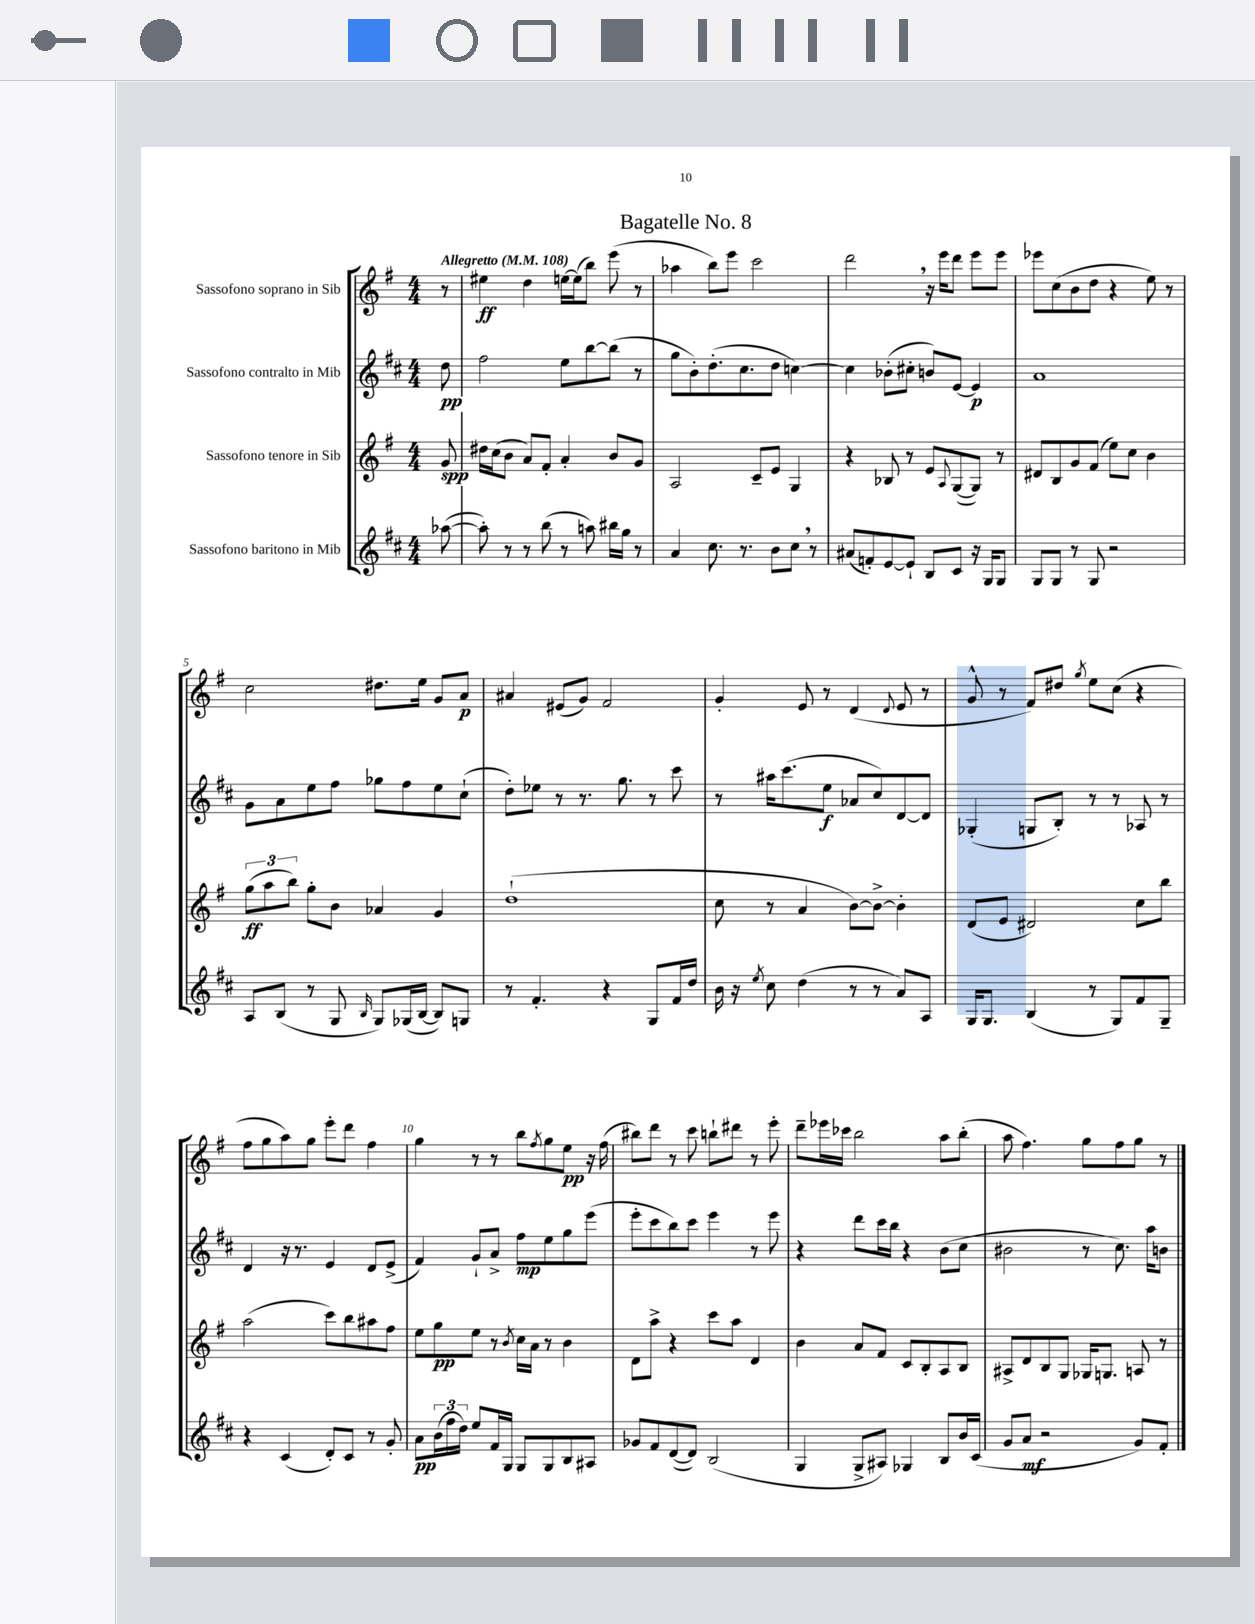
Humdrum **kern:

**kern	**kern	**kern	**kern
*staff4	*staff3	*staff2	*staff1
*clefG2	*clefG2	*clefG2	*clefG2
*k[f#c#]	*k[f#]	*k[f#c#]	*k[f#]
*M4/4	*M4/4	*M4/4	*M4/4
*MM108	*MM108	*MM108	*MM108
([8aa-\	8g/	8dd\	8r
=	=	=	=
8aa-'\])	16dd#\LL	2ff#\	4ee#\
.	(16cc\J	.	.
8r	8b\J	.	.
8r	8a/L)	.	4dd\
(8bb\	8f#'/J	.	.
8r	4a'/	8ee\L	[16ee\LL
.	.	.	(16ee\]J
8aa\)	.	[8bb\	8bb\J)
16bb#\LL	8b/L	(8bb\]J	(8eee\
16gg\JJ	.	.	.
8r	8g/J	8r	8r
=	=	=	=
4a/	2A/	8gg\L	4aa-\
.	.	8b'\)	.
8.cc#\	.	(8.dd'\	8bb\L)
.	.	.	8eee\J
8.r	.	8.cc#\	.
.	8c~/L	.	2ccc\
8b\L	8e/J	8dd\J	.
8cc#\J	4G/	[4cc\)	.
8r	.	.	.
=	=	=	=
(8a#/L	4r	4cc\]	2ddd\
8f'/)	.	.	.
[8e/	8B-/	(8b-'\L	.
8e`/]J	8r	8cc#'\J	.
8B/L	8e/L	8b/L)	16r
.	.	.	16eee\LK
.	8qqA/	.	.
8c#/J	([8G/	[8e/J	8ddd\J
16r	8G/]J)	4e/]	8eee\L
16G/LK	.	.	.
8G/J	8r	.	8eee\J
=	=	=	=
8G/L	8d#/L	1a	8eee-\L
8G/J	8B/	.	(8cc\
8r	8g/	.	8b\
8G/	(8f#/J	.	8dd\J
2r	8ee\L)	.	4r
.	8cc\J	.	.
.	4b\	.	8ee\)
.	.	.	8r
=	=	=	=
8A/L	(12gg\L	8g\L	2cc\
.	12aa\	.	.
(8B/J	.	8a\	.
.	12bb\J)	.	.
8r	8gg'\L	8ee\	.
8G/	8b\J	8ff#\J	.
16qqB/	.	.	.
8G/L)	4a-/	8gg-\L	8.dd#\L
(16G-/L	.	8ff#\	.
[16B/JJ	.	.	16ee\Jk
8B/]L)	4g/	8ee\	8g/L
8G/J	.	(8cc#`\J	8a/J
=	=	=	=
8r	(1dd`	8dd'\L)	4a#/
4.f#'/	.	8ee-\J	.
.	.	8r	(8e#/L
.	.	8.r	8g/J)
4r	.	.	2f#/
.	.	8.gg\	.
8G/L	.	8r	.
16f#/L	.	8ccc#\	.
16dd/JJ	.	.	.
=	=	=	=
16b\	8cc\	8r	4g'/
16r	.	.	.
8qee/	.	.	.
8cc#\	8r	16aa#\LK	.
.	.	(8.ccc#\	.
(4dd\	4a/	.	8e/
.	.	8ee\J	8r
8r	[8b\L)	8a-/L	(4d/
8r	8b^\_J	8cc#/)	.
.	.	.	8qqd/
8a/L)	4b'\]	[8d/	8e/
8A/J	.	8d/]J	8r
=	=	=	=
16G/LK	(8d/L	(4G-'/	8g^^/
8.G/J	.	.	.
.	8e/J	.	8r
(4B/	2d#/)	8G/L	8f#/L)
.	.	8B'/J)	8dd#/J
.	.	.	8qgg/
8r	.	8r	8ee\L
8G/L)	.	8r	(8cc\J
8f#/	8cc\L	8A-/	4r
8G~/J	8bb\J	8r	.
=	=	=	=
4r	(2aa\	4d/	8ff#\L
.	.	.	8gg\
(4c#/	.	16r	8aa\)
.	.	8.r	.
.	.	.	8gg\J
8d'/L)	8ccc\L)	4e/	8eee'\L
8c#/J	8bb\	.	8ddd\J
8r	8aa#\	8d/L	4ff#\
8g'/	8ff#\J	(8e^/J	.
=	=	=	=
8a\L	8ee\L	4f#/)	4gg\
(24b\L	8gg\	.	.
24ff#\	.	.	.
24dd\JJ)	.	.	.
8ee/L	8ee\J	8g`/L	8r
16f#/L	8r	8a^/J	8r
16G/JJ	.	.	.
.	8qb/	.	.
8G/L	16cc\LL	8ff#\L	8bb\L
.	16a\JJ	.	.
.	.	.	8qff#/
8G/	8r	8ee\	8gg\
8B/	4b\	8gg\	8ee\J
8A#/J	.	(8eee\J	16r
.	.	.	(16ff#\
=	=	=	=
8g-/L	8d\L	8eee'\L	8bb#\L)
8f#/	8aa^\J	8ccc#\	8ddd\J
([8d/	4r	8bb\)	8r
8d/]J)	.	8ccc#\J	8ccc\
(2B/	8ccc\L	4eee\	8bb`\L
.	8aa\J	.	8ddd#\J
.	4d/	8r	8r
.	.	8eee\	8eee'\
=	=	=	=
4G/	4b\	4r	8ddd~\L
.	.	.	16eee-\L
.	.	.	16ccc-\JJ
8G^/L	8a/L	8ddd\L	2bb\
8A#/J)	8f#/J	16ccc#\L	.
.	.	16bb\JJ	.
4G-/	8c/L	4r	.
.	8B'/	.	.
8B/L	8A/	(8b\L	8aa\L
16b/L	8B/J	8cc#\J	(8bb'\J
(16c#/JJ	.	.	.
=	=	=	=
8g/L	8A#^/L	2b#\	8aa\
8a/J	8d/	.	4.ff#\)
2r	8B/	.	.
.	8G/J	.	.
.	16G-/LK	8r	8gg\L
.	8.G/J	.	.
.	.	8.cc#\)	8ff#\
8g/L)	8A/	.	8gg\J
.	.	16aa\LK	.
8f#'/J	8r	8b\J	8r
==	==	==	==
*-	*-	*-	*-
